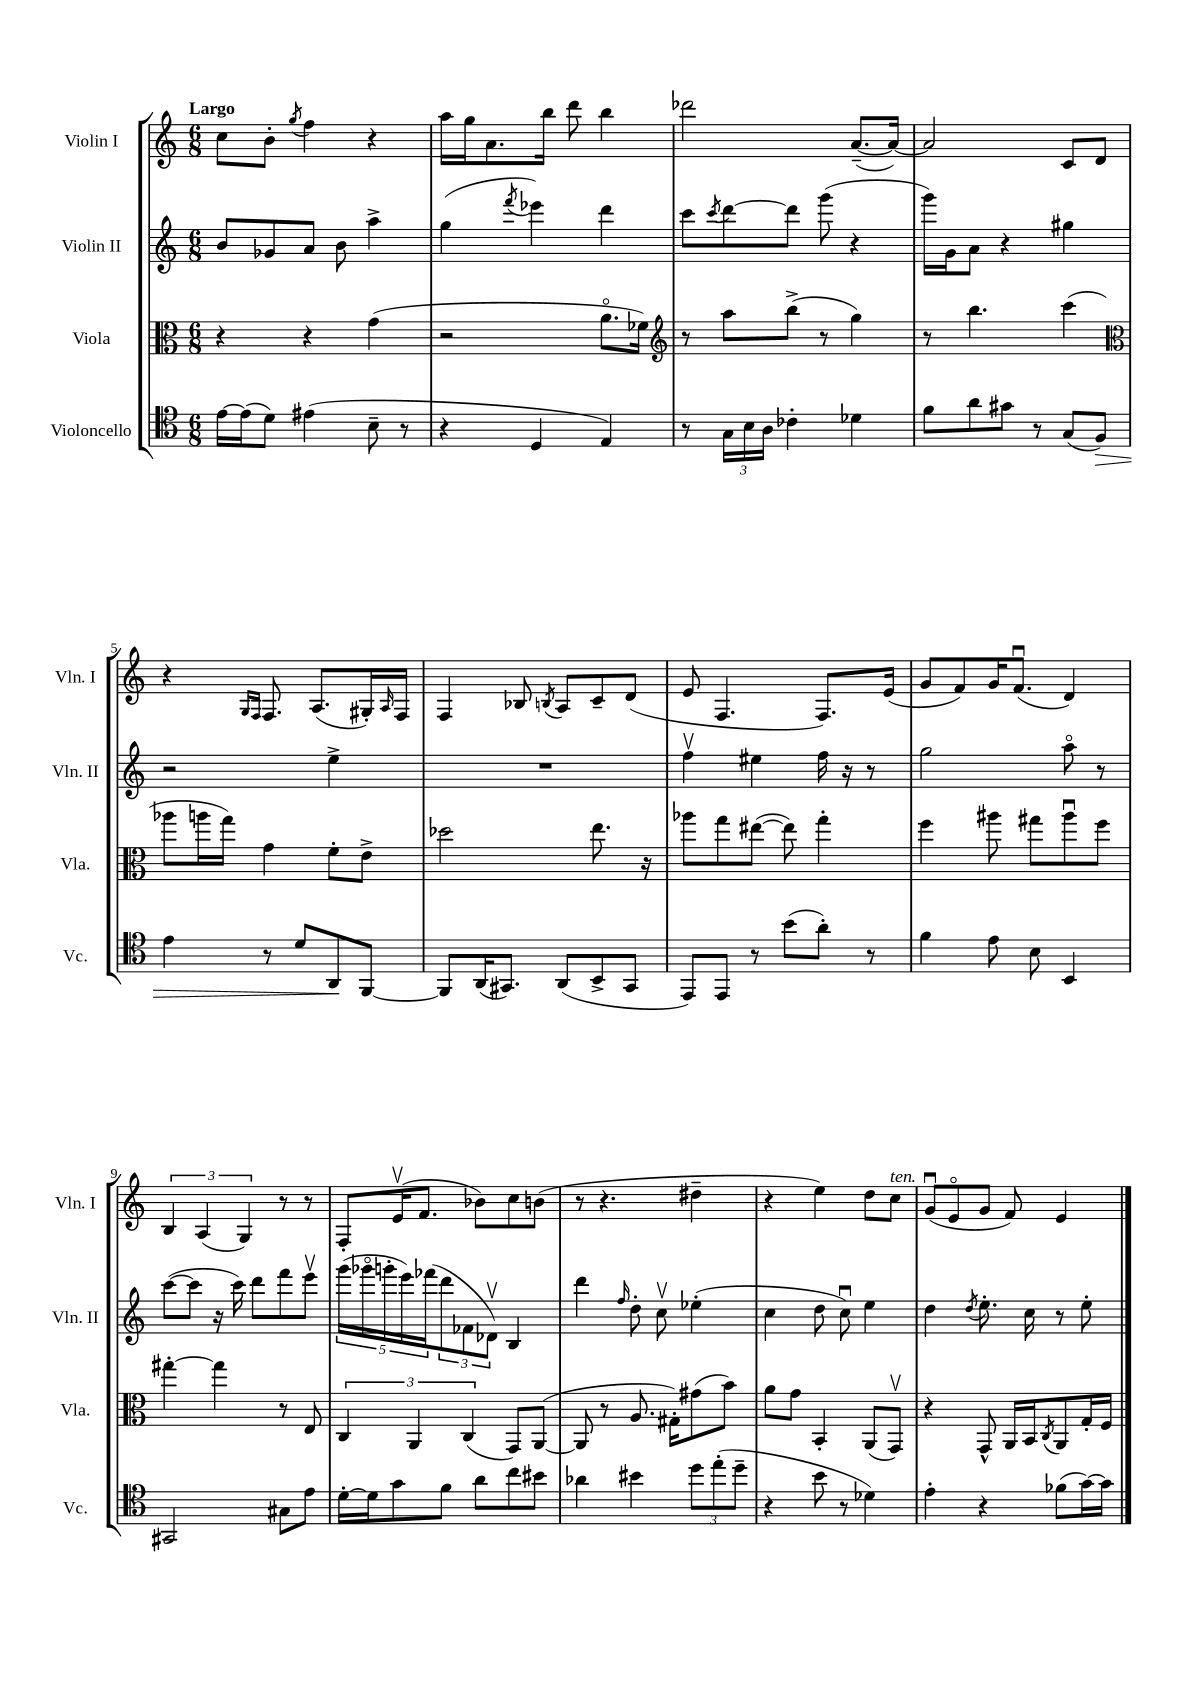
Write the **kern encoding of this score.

**kern	**kern	**kern	**kern
*staff4	*staff3	*staff2	*staff1
*clefC4	*clefC3	*clefG2	*clefG2
*k[]	*k[]	*k[]	*k[]
*M6/8	*M6/8	*M6/8	*M6/8
[16e\LL	4r	8b/L	8cc\L
(16e\]J	.	.	.
8d\J)	.	8g-/	8b'\J
.	.	.	8qgg/
(4e#\	4r	8a/J	4ff\
.	.	8b\	.
8B~\	(4g\	4aa^\	4r
8r	.	.	.
=	=	=	=
4r	2r	(4gg\	16aa\LL
.	.	.	16gg\J
.	.	.	8.a\
.	.	8qfff/	.
4D/	.	4eee-\)	.
.	.	.	16bb\Jk
.	.	.	8ddd\
4E/)	8.ao\L	4ddd\	4bb\
.	16f-\Jk)	.	.
=	=	=	=
*	*clefG2	*	*
8r	8r	8ccc\L	2ddd-\
.	.	8qccc/	.
24G\LL	8aa\L	[8ddd\	.
24B\	.	.	.
24A\JJ	.	.	.
4c-'\	(8bb^\J	8ddd\]J	.
.	8r	(8ggg\	.
4d-\	4gg\)	4r	([8.a~/L
.	.	.	16a/_Jk)
=	=	=	=
8f\L	8r	16ggg\LL)	2a/]
.	.	16g\J	.
8a\	4.bb\	8a\J	.
8g#\J	.	4r	.
8r	.	.	.
(8G/L	(4ccc\	4gg#\	8c/L
8F/J)	.	.	8d/J
=	=	=	=
*	*clefC3	*	*
4e\	8aa-\L	2r	4r
.	16aa\L	.	.
.	16gg\JJ)	.	.
.	.	.	16qqG/LL
.	.	.	16qqF/JJ
8r	4g\	.	8.F/
8d/L	.	.	.
.	.	.	(8.A/L
8AA/	8f'\L	4ee^\	.
[8FF/J	8e^\J	.	16G#'/L)
.	.	.	16qqA/
.	.	.	16F/JJ
=	=	=	=
8FF/]L	2dd-\	2.r	4F/
(16AA/K	.	.	.
8.GG#/J)	.	.	.
.	.	.	8B-/
.	.	.	8qB/
(8AA/L	.	.	8A/L
8BB^/	8.ee\	.	8c~/
8GG#/J	.	.	(8d/J
.	16r	.	.
=	=	=	=
8EE/L)	8aa-\L	4ffv\	8e/
8EE/J	8gg\	.	4.F/
8r	([8ee#\J	4ee#\	.
(8b\L	8ee#\])	.	.
8a'\J)	4gg'\	16ff\	8.F/L)
.	.	16r	.
8r	.	8r	.
.	.	.	(16e/Jk
=	=	=	=
4f\	4ff\	2gg\	8g/L
.	.	.	8f/)
8e\	8aa#\	.	16g/K
.	.	.	(8.fu/J
8B\	8gg#\L	.	.
4BB/	8aa#u\	8aao\	4d/)
.	8ff\J	8r	.
=	=	=	=
2GG#/	[4gg#'\	([8ccc\L	6B/
.	.	8ccc\]J	.
.	.	.	(6A/
.	4gg#\]	16r	.
.	.	16ccc\)	.
.	.	.	6G/)
.	.	8ddd\L	.
8G#\L	8r	8fff\	8r
8e\J	8E/	8eeev\J	8r
=	=	=	=
[16d'\LL	6C/	(20ggg\LL	8F'/L
.	.	20ggg-o\	.
16d\]J	.	.	.
.	.	20ggg'\	.
8g\	.	.	(16ev/K
.	.	20eee\)	.
.	6AA/	.	.
.	.	.	8.f/J
.	.	(20fff-\J	.
8f\J	.	12ddd\	.
.	(6C/	12f-\	.
8a\L	.	.	8b-\L)
.	.	12d-v\J)	.
8cc\	8GG/L)	4B/	8cc\
8b#\J	([8AA/J	.	(8b\J
=	=	=	=
4a-\	8AA/]	4ddd\	8r
.	8r	.	4.r
.	.	16qqff/	.
4b#\	8.A/	8dd'\	.
.	.	8ccv\	.
.	16G#'\LK)	.	.
12dd\L	(8g#\	(4ee-'\	4dd#~\
(12ee'\	.	.	.
.	8b\J)	.	.
12dd~\J	.	.	.
=	=	=	=
4r	8a\L	4cc\	4r
.	8g\J	.	.
8b\	4BB'/	8dd\	4ee\)
8r	.	8ccu\)	.
4d-\)	(8AA/L	4ee\	8dd\L
.	8GGv/J)	.	8cc\J
=	=	=	=
4e'\	4r	4dd\	(8gu/L
.	.	.	8eo/
.	.	8qdd/	.
4r	8GG^^/	8.ee'\	8g/J
.	16AA/LL	.	8f/)
.	16BB/J	16cc\	.
.	8qC/	.	.
(8f-\L	8AA/	8r	4e/
[16g\L)	16G'/L	8ee'\	.
16g\]JJ	16F/JJ	.	.
==	==	==	==
*-	*-	*-	*-
